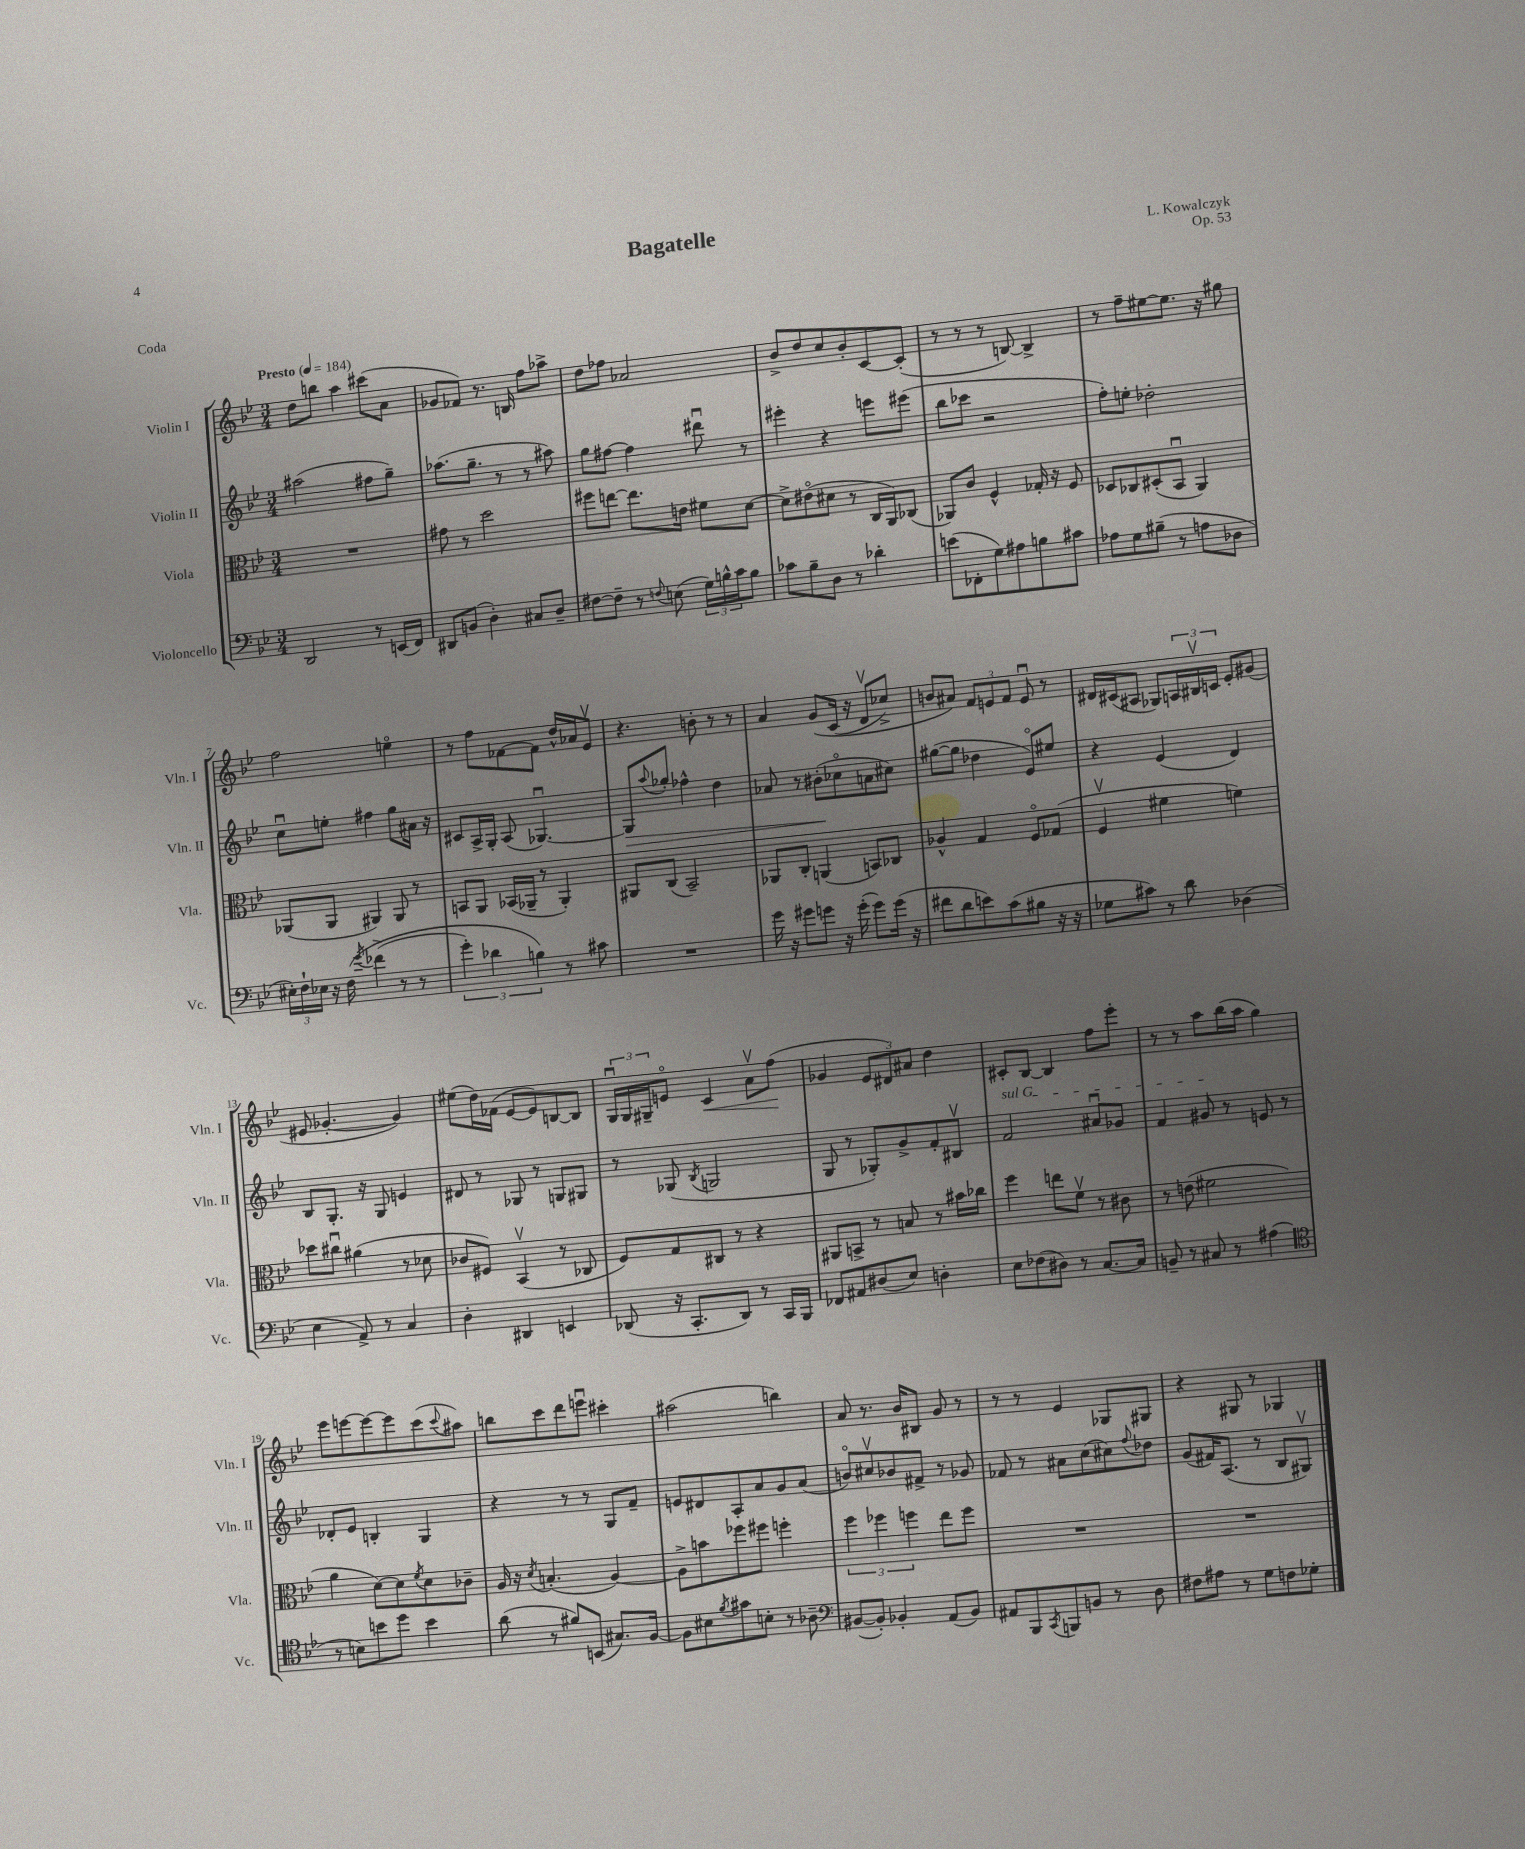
\header { title = "Bagatelle" composer = "L. Kowalczyk" opus = "Op. 53" piece = "Coda" }
<<
\new StaffGroup <<
\new Staff = "s0" \with { instrumentName = "Violin I" shortInstrumentName = "Vln. I" } {
    \clef treble \key bes \major \numericTimeSignature \time 3/4 \tempo "Presto" 4 = 184
    d''8 b''8 a''4 cis'''8( a'8 |
    ges'8 fes'8) r8. b16 f''8 aes''8-> |
    d''8 fes''8 aes'2 |
    bes'8-> d''8 c''8 bes'8-. c'8~ c'8-.( |
    r8 r8 r8 b8~) b4-> |
    r8 f''8-- eis''8~ eis''8. r16 gis''8 |
    f''2 e''4\flageolet |
    r8 f''8 fes'8~ fes'8 d''16-^ aes'16 ees'8\upbow |
    r4. b'8-. r8 r8 |
    a'4 g'8\( c'16( r16 d'8\upbow ces''8->) |
    b'8 ais'8\) \tuplet 3/2 { f'8 e'8 f'8 } e'8\downbow r8 |
    dis'16 cis'16( ais8 ges8) \tuplet 3/2 { a16 bis16\upbow c'16 } ees'8-. gis'8( |
    eis'8 ges'4.~-. ges'4) |
    eis''8( d''16) fes'16( ees'8~ ees'8) b8~ b8 |
    \tuplet 3/2 { g16\downbow g16 gis16-- } e'8\flageolet c'4\< a'8\upbow f''8\!( |
    ges'4 \tuplet 3/2 { ees'8 dis'8) ais'8 } d''4 |
    cis'8-. bes8~ bes4 f''8 ees'''8-. |
    r8 r8 a''8 bes''16( a''16 g''4) |
    ees'''8 e'''8~ e'''8~ e'''8 c'''8( \appoggiatura { c'''8 } ais''8) |
    b''8 c'''8 d'''8 e'''8\downbow cis'''4-. |
    ais''2( b''4) |
    a'8 r8. bes'16 bis8 g'8 r8 |
    r8 r8 ees'4 ges8 gis8 |
    r4 gis8 r8 ges4 \bar "|." |
}
\new Staff = "s1" \with { instrumentName = "Violin II" shortInstrumentName = "Vln. II" } {
    \clef treble \key bes \major \numericTimeSignature \time 3/4
    ais''2( fis''8 g''8--) |
    aes''8.( g''8.-- r8 r8 ais''8) |
    g''8 fis''8~ fis''4 dis'''8\downbow r8 |
    eis'''4-. r4 e'''8 eis'''8( |
    bes''8 ces'''8 r2 |
    f''8-.) e''8-. des''2-. |
    c''8\downbow e''8-. fis''4 g''8 ais'16 r16 |
    cis'8 a16-> g16-. a8( ges4.~\downbow) |
    ges8\> \appoggiatura { a''8 } ges''8-. fes''4-^ d''4 |
    aes'8 r8 bis'8-.\!( ces''8\flageolet a'8 cis''8) |
    gis''8~( gis''8 des''4 ees'8\flageolet) eis''8 |
    r4 ees'4( d'4) |
    bes8 g8.-. r16 g8 e'4 |
    dis'8 r8 ges8 r8 g8 gis8 |
    r8 ges8( \acciaccatura { bes8 } g2 |
    g8 r8 ges8-.) g'8-> f'8-. bis8\upbow |
    \once \override TextSpanner.bound-details.left.text = \markup { \italic "sul G" } f'2\startTextSpan ais'8\downbow ges'8 |
    f'4 gis'8\stopTextSpan r8 e'8 r8 |
    des'8-. ees'8 b4-. g4 |
    r4 r8 r8 g8 f'8-- |
    e'8 dis'8 a8-. a'8 g'8 a'8( |
    b'8\flageolet) cis''8\upbow bes'8 fis'8-> r8 ges'8 |
    fes'8 r8 ais'8 c''8( cis''8) \appoggiatura { f''8 } des''8 |
    g'8( fis'16) a8.( r8 bes8 gis8\upbow) \bar "|." |
}
\new Staff = "s2" \with { instrumentName = "Viola" shortInstrumentName = "Vla." } {
    \clef alto \key bes \major \numericTimeSignature \time 3/4
    R2. |
    gis'8 r8 d''2 |
    fis''8 e''8~ e''8. e'16 fis'8 d'8~ |
    d'8-> eis'8\flageolet( dis'8 r8 c16 a,16) ces8( |
    aes,8) c'8 f4-^ ges16-. r16 f8 |
    des8 ces8 dis8-.( bes,8\downbow a,4) |
    aes,8( aes,8 ais,4) ais,8 r8 |
    b,8 a,8 bes,16( aes,16-- r8 aes,4-.) |
    ais,8 c8( bes,2--) |
    aes,8 c8-. a,4( b,8) ces8 |
    aes4-^ g4 f8\flageolet ges8( |
    f4\upbow fis'4 f'4) |
    des''8 cis''8\downbow ais'4( r8 des'8 |
    ces'8 fis8) bes,4\upbow( r8 ces8 |
    f8) g8 cis8 r8 r4 |
    ais,8 b,8-> r8 b8 r8 bis'16 ces''16 |
    f''4 e''8 f'8\upbow r8 cis'8 |
    r8 e'8( fis'2 |
    a'4 d'8~) d'8 \acciaccatura { f'8 } d'8 ces'8-- |
    a16 r16 \acciaccatura { d'8 } b4.-.( a4~) |
    a8-> b'8 fes''8 fis''8 f''4-. |
    \tuplet 3/2 { f''4 fes''4 f''4 } ees''8 f''8 |
    R2. |
    R2. \bar "|." |
}
\new Staff = "s3" \with { instrumentName = "Violoncello" shortInstrumentName = "Vc." } {
    \clef bass \key bes \major \numericTimeSignature \time 3/4
    d,2 r8 e,16( f,16) |
    dis,8 b,8( d4-.) cis8 d8-- |
    fis8~ fis8-- r8 \appoggiatura { f8 } e8( \tuplet 3/2 { g16) b16-^ c'16 } b8 |
    ces'8 bes8-- d8 r8 des'4-. |
    e'8( fes,8-. g8) ais8 b8 cis'8 |
    aes8 g8 bis8--( r8 a8 des8 |
    \tuplet 3/2 { eis16-.) f16-! ees16 } r16 f16\( \acciaccatura { g'8 } fes'4->( r8 r8 |
    \tuplet 3/2 { g'4-.) des'4 b4\) } r8 cis'8 |
    R2. |
    g'16 r16 gis'8 g'8 r16 g'16-.( g'8) g'16( r16 |
    fis'8 d'8 e'8) c'8( bis8 r16 r16 |
    ges8 cis'8) r8 d'8 des4( |
    ees4 a,8->) r8 c4 |
    d4-. dis,4 e,4 |
    des,8( r16 c,8.-. des,8) r8 c,16 bes,,16 |
    fes,8 ais,8 dis8( ees8) d4-. |
    ees8 fes8( dis8) r8 c8.~ c16 |
    b,8-- r8 cis8 r8 ais4( |
    \clef tenor r8 b8) b'8 d''8 b'4 |
    a'8( r8 fis'8) b,8( gis8.) f16~ |
    f8 bis8 \acciaccatura { f'8 } gis'8 b8-. r8 aes8-- |
    \clef bass bis,8~( bis,8-.) bes,4-. a,8( bes,8) |
    ais,8 bes,,8 \acciaccatura { c,8 } b,,8 b,8 r8 d8 |
    fis8 ais8 r8 g8 f8 ges8-. \bar "|." |
}
>>
>>
